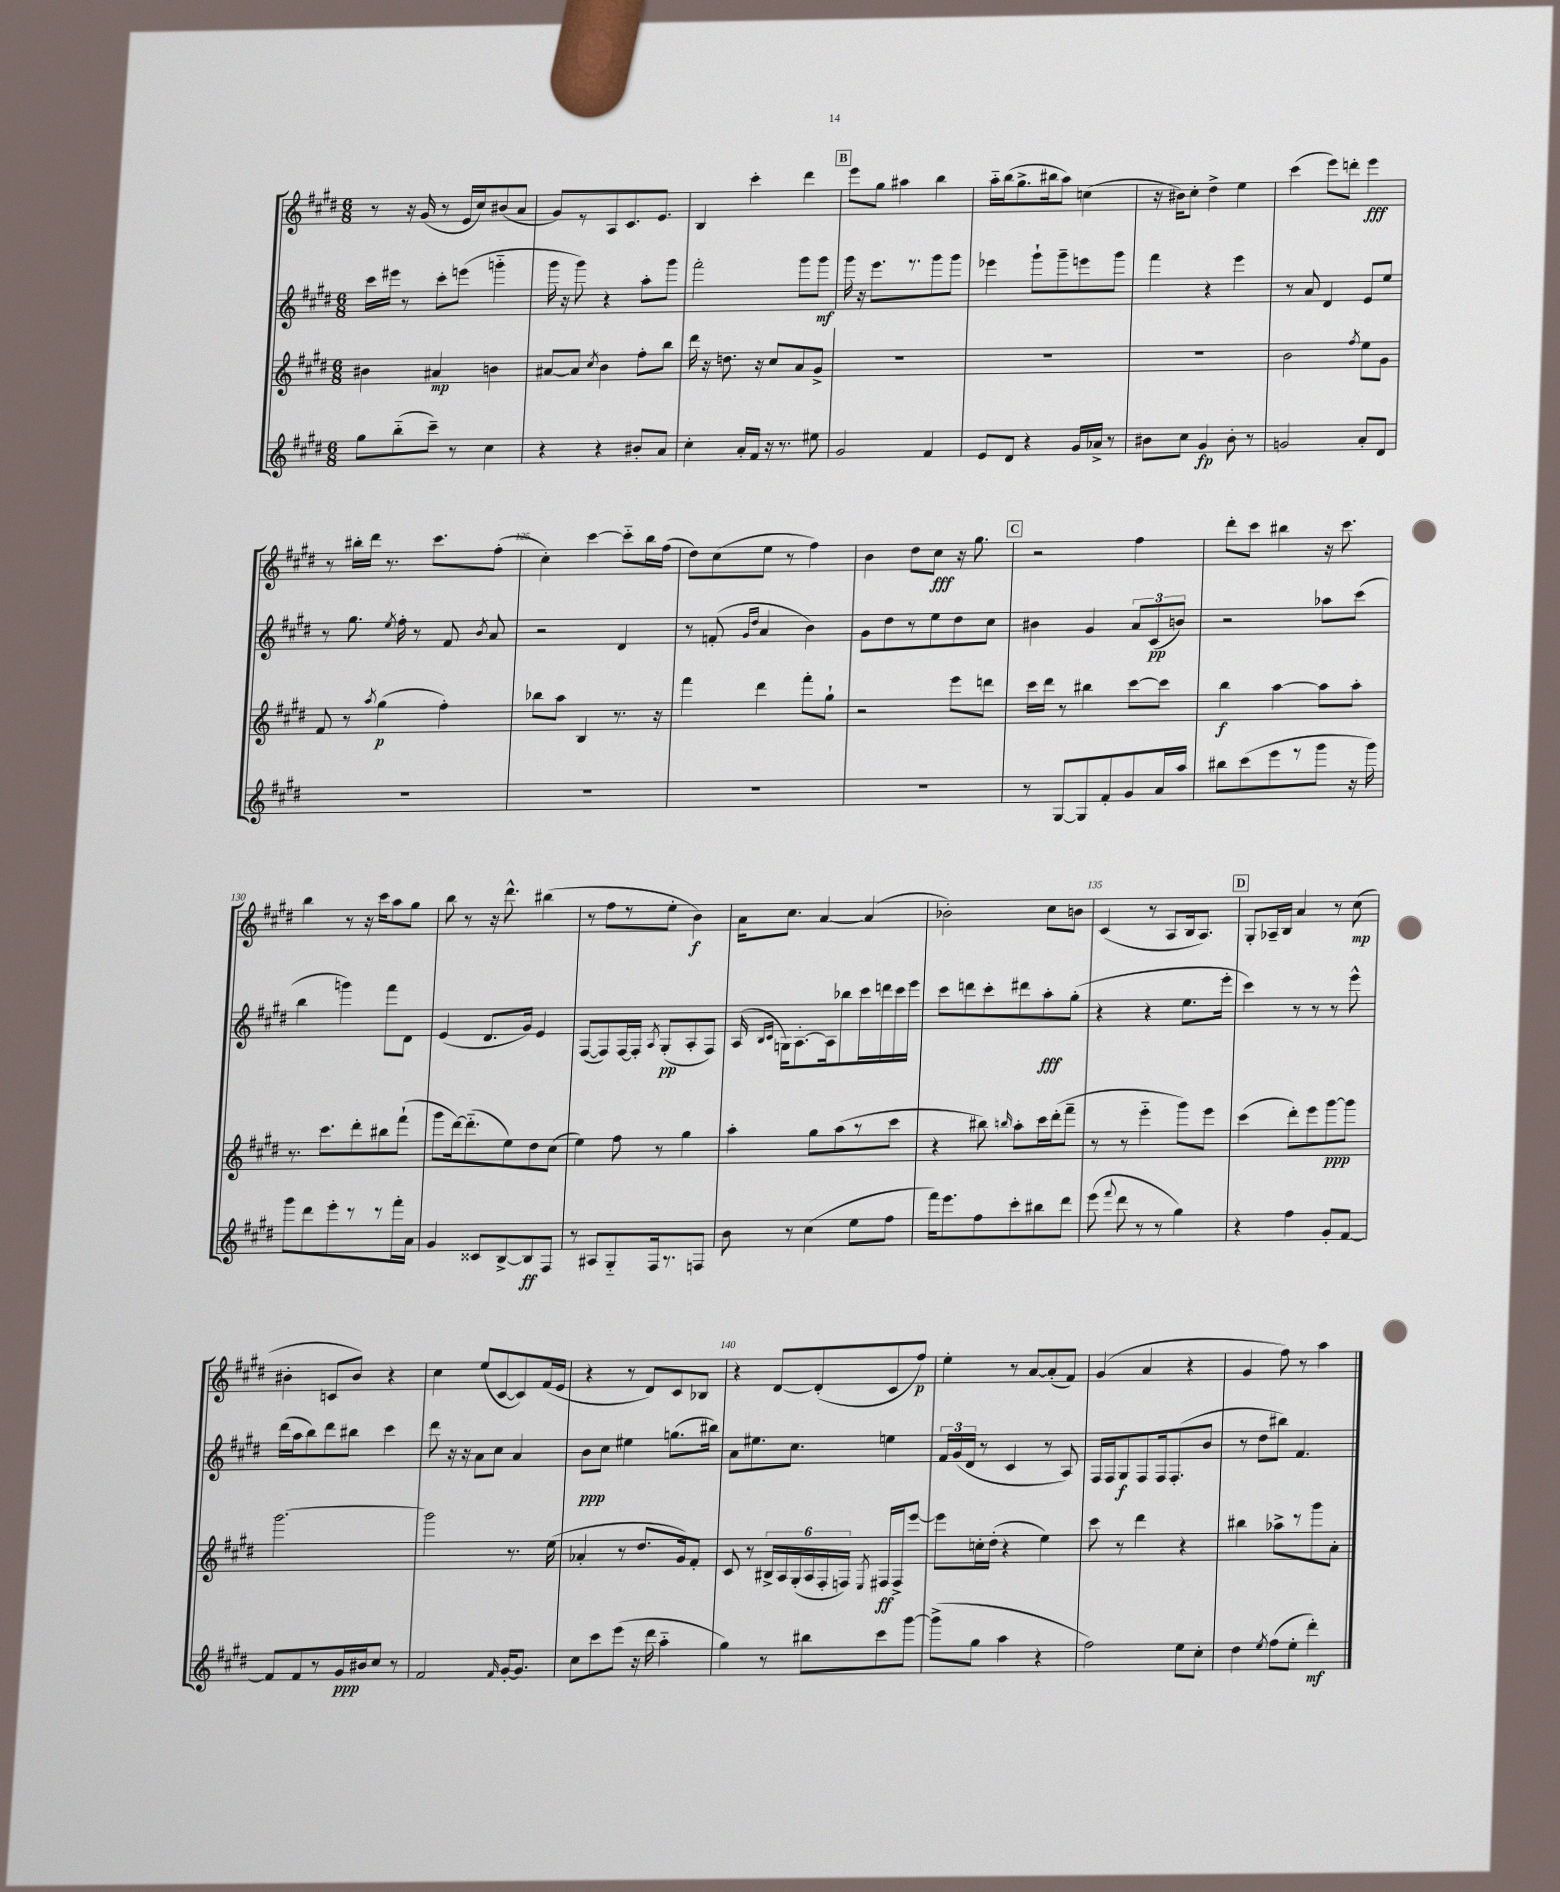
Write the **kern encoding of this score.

**kern	**kern	**kern	**kern
*staff4	*staff3	*staff2	*staff1
*clefG2	*clefG2	*clefG2	*clefG2
*k[f#c#g#d#]	*k[f#c#g#d#]	*k[f#c#g#d#]	*k[f#c#g#d#]
*M6/8	*M6/8	*M6/8	*M6/8
8gg#\L	4b#\	16ccc#\LL	8r
.	.	16eee#\JJ	.
(8bb'~\	.	8r	16r
.	.	.	(16g#/
8ccc#~\J)	4a#/	8ccc#'\L	8r
8r	.	(8eee\J	16e/LL
.	.	.	16cc#/J)
4cc#\	4b\	4ggg'~\	(8b#/
.	.	.	8a/J
=	=	=	=
4r	[8a#/L	16ggg#\	8g#/L)
.	.	16r	.
.	8a#/]J	8ggg#\)	8r
.	8qcc#/	.	.
4r	4b\	4r	8A/
.	.	.	8.c#/
8b#'/L	8ff#'\L	8aa'\L	.
.	.	.	8.e/J
8a/J	8bb\J	8ggg#\J	.
=	=	=	=
4cc#'\	16ddd#\	2fff#'\	4B/
.	16r	.	.
.	8.dd\	.	.
16a'/LL	.	.	4ccc#'\
16f#/JJ	16r	.	.
16r	8cc#/L	.	.
8.r	.	.	.
.	8a/	8ggg#\L	4ddd#\
8ee#\	8g#^/J	8ggg#\J	.
=	=	=	=
2g#/	2.r	16ggg#\	8eee\L
.	.	16r	.
.	.	8.eee\L	8gg#\J
.	.	.	4aa#\
.	.	8.r	.
4f#/	.	8ggg#\	4bb\
.	.	8ggg#\J	.
=	=	=	=
8e/L	2.r	4eee-\	16aa'~\LL
.	.	.	(16bb\J
8d#/J	.	.	8.gg#^\
4r	.	8ggg#`\L	.
.	.	.	16bb#\k
.	.	8ggg#~\	8aa\J)
16g#/LL	.	8eee\	(4cc\
16a-^/JJ	.	.	.
8r	.	8ggg#\J	.
=	=	=	=
8b#\L	2.r	4fff#\	16r
.	.	.	16b#\LK)
8cc#\J	.	.	8cc#'\J
4g#/	.	4r	4dd#^\
8b#'\	.	4eee\	4ee\
8r	.	.	.
=	=	=	=
2g/	2b\	8r	(4ccc#\
.	.	8a/	.
.	.	4d#/	8eee\L)
.	.	.	8ddd'\J
.	8qff#/	.	.
8a'/L	8ee\L	8e/L	4eee\
8d#/J	8g#\J	8ee/J	.
=	=	=	=
2.r	8f#/	8r	8r
.	8r	8.gg#\	16bb#'\LL
.	.	.	16ddd#\JJ
.	8qaa/	.	.
.	(4gg#\	.	8.r
.	.	8qee/	.
.	.	16ff#'\	.
.	.	8r	.
.	.	.	8.ccc#\L
.	4ff#'\)	8f#/	.
.	.	8qb/	.
.	.	8a/	(8ff#'\J
=	=	=	=
2.r	8bb-\L	2r	4cc#'\)
.	8aa\J	.	.
.	4B/	.	[4ccc#\
.	8.r	4d#/	8ccc#'~\]L
.	.	.	16bb\L
.	16r	.	(16ff#\JJ
=	=	=	=
2.r	4fff#\	8r	8dd#\L)
.	.	(8f'/	(8cc#\
.	.	16qqg#/LL	.
.	.	16qqdd#/JJ	.
.	4ddd#\	4a/	8ee\J
.	.	.	8r
.	8fff#'\L	4b\)	4ff#\)
.	8gg#`\J	.	.
=	=	=	=
2.r	2r	8g#\L	4b\
.	.	8dd#\	.
.	.	8r	8dd#\L
.	.	8ee\	8cc#\J
.	8eee\L	8dd#\	16r
.	.	.	8.gg#\
.	8ddd\J	8cc#\J	.
=	=	=	=
8r	16ccc#\LL	4b#\	2r
.	16ddd#\JJ	.	.
[8G#/L	8r	.	.
8G#/]	4bb#\	4g#/	.
8f#'/	.	.	.
8g#/	[8ccc#\L	12a/L	4ff#\
.	.	(12c#/	.
16a/L	8ccc#\]J	.	.
.	.	12b/J)	.
16aa/JJ	.	.	.
=	=	=	=
8bb#\L	4bb\	2r	8ddd#'\L
(8ccc#\	.	.	8ccc#\J
8eee\	[4aa\	.	4bb#\
8r	.	.	.
8ggg#\J	8aa\]L	8aa-\L	16r
.	.	.	8.ccc#\
16r	8aa'\J	(8ccc#\J	.
16ggg#\)	.	.	.
=	=	=	=
8ggg#\L	8.r	4bb\	4bb\
8ddd#\	.	.	.
.	8.ccc#\L	.	.
8eee'\	.	4ggg\)	8r
8r	8ddd#'\	.	16r
.	.	.	16ccc#\LK
8r	8bb#\	8fff#\L	8aa\
16fff#'\L	(8fff#`\J	8d#\J	8gg#\J
16a\JJ	.	.	.
=	=	=	=
4g#/	8ggg#\L	(4e/	8bb\
.	[16ddd#\k)	.	8r
.	(8.ddd#'~\]	.	.
8c##/L	.	8.d#/L	16r
.	.	.	8.ddd#^^\
[8B^/	8ee\)	.	.
.	.	16g#/Jk)	.
8B/]	8dd#\	4e/	(4bb#\
8F#/J	(8cc#\J	.	.
=	=	=	=
8r	4ee\)	([8F#/L	8r
8A#/L	.	8F#/])	8ff#\L
8G#'~/	8ff#\	[16F#/L	8r
.	.	16F#'/]JJ	.
.	.	8qA/	.
16F#/k	8r	(8G#'/L	8ee'\J
8.r	.	.	.
.	4gg#\	8A'/	4b\)
8F/J	.	8F#/J)	.
=	=	=	=
8b\	4aa'\	(16A/	16a\LK
.	.	16qqB/LL	.
.	.	16qqc#/JJ	.
.	.	16G\LK)	8.cc#\J
8r	.	[8.A'\	.
(4cc#\	8gg#\L	.	[4a/
.	.	16A\]k	.
.	(8aa\	8bb-\	.
8ee\L	8r	16ccc#\L	(4a/]
.	.	16ddd\	.
8ff#\J	8ccc#\J	16ccc#\	.
.	.	16eee\JJ	.
=	=	=	=
16fff#\LK)	4r	8ccc#\L	2b-'\)
8.eee\	.	.	.
.	.	8ddd\	.
8ff#\	8bb#\)	8ccc#'\	.
.	16qqbb/	.	.
8ccc#'\	8aa'\L	8ddd#\	.
8bb#\	16ccc#\L	8aa'\	8cc#\L
.	(16ddd#'\J	.	.
8ddd#\J	8fff#~\J	(8gg#'\J	8b\J
=	=	=	=
(8eee\	8r	4r	(4c#/
8qqfff#/	.	.	.
8ddd#\	8r	.	.
8r	4eee'~\	4r	8r
8r	.	.	8A/L
4gg#\)	8ggg#\L)	8.ee\L	16B/k
.	.	.	8.A/J)
.	8eee\J	.	.
.	.	16eee'\Jk	.
=	=	=	=
4r	(4ccc#\	4ccc#\)	8G#'/L
.	.	.	16A-~/L
.	.	.	16B/JJ
4ff#\	8ddd#'\L)	8r	4a/
.	8eee\	8r	.
8g#'/L	[8ggg#\	8r	8r
[8f#/J	8ggg#\]J	8eee^^\	(8cc#\
=	=	=	=
8f#/]L	[2.ggg#\	(16ddd#\LL	4b#'\
.	.	16aa\J	.
8f#/	.	8bb\)	.
8r	.	8ddd#\	8c/L
16g#/L	.	8bb#\J	8b#/J)
16b#/J	.	.	.
8cc#/J	.	4ccc#\	4r
8r	.	.	.
=	=	=	=
2f#/	2ggg#\]	8ddd#\	4cc#\
.	.	16r	.
.	.	16r	.
.	.	8a\L	(8ee/L
.	.	8cc#\J	[8c#/
16qqf#/	.	.	.
[16g#'/LK	8.r	4a/	8c#/])
8.g#/]J	.	.	.
.	.	.	(16f#/L
.	(16ee\	.	16e/JJ
=	=	=	=
8cc#\L	4a-'/	8b\L	4r
8ccc#\	.	8cc#\J	.
(8eee\J	8r	4ee#\	8r
16r	8.dd#/L	.	8d#/L)
16ddd#\	.	.	.
4aa'~\	.	(8.gg\L	8c#/
.	16g#/k)	.	.
.	8f#'/J	.	8B-/J
.	.	16bb#\Jk)	.
=	=	=	=
4gg#\)	8c#/	8a\L	4r
.	8r	8.ee#\	.
8r	24B#^/LL	.	[8d#/L
.	24A/	.	.
.	.	8.cc#\J	.
.	(24G#'/	.	.
8bb#\L	24A/	.	(8d#'/]
.	24F#'/	.	.
.	24F/JJ)	.	.
.	8qE/	.	.
8ccc#\	16F#/LL	4ee\	8c#/
.	16F#^/J	.	.
[8ggg#\J	[8eee/J	.	8ff#/J)
=	=	=	=
(8ggg#^\]L	8eee\]L	24f#/LL	4ee'\
.	.	(24g#/	.
.	.	24d#/JJ	.
8gg#\J	16cc'\L	8r	.
.	(16dd#'\JJ	.	.
4aa\	4r	4c#/	8r
.	.	.	[8a/L
4r	4ee\)	8r	(8a'/]
.	.	8A/)	8f#/J)
=	=	=	=
2ff#\)	8ccc#\	16F#/LL	(4g#/
.	.	16F#/J	.
.	8r	8G#/	.
.	4ddd#\	8F#/	4a/
.	.	16F#/k	.
.	.	(8.F#'/	.
8ee\L	4r	.	4r
8cc#'\J	.	8b/J	.
=	=	=	=
4dd#\	4bb#\	8r	4g#/
.	.	8dd#\L	.
8qee/	.	.	.
(8ff#\L	8aa-^\L	8bb#\J)	8ff#\)
8ee'\J	8r	4.f#/	8r
4ddd#'\)	8ggg#\	.	4aa\
.	8a'\J	.	.
==	==	==	==
*-	*-	*-	*-
